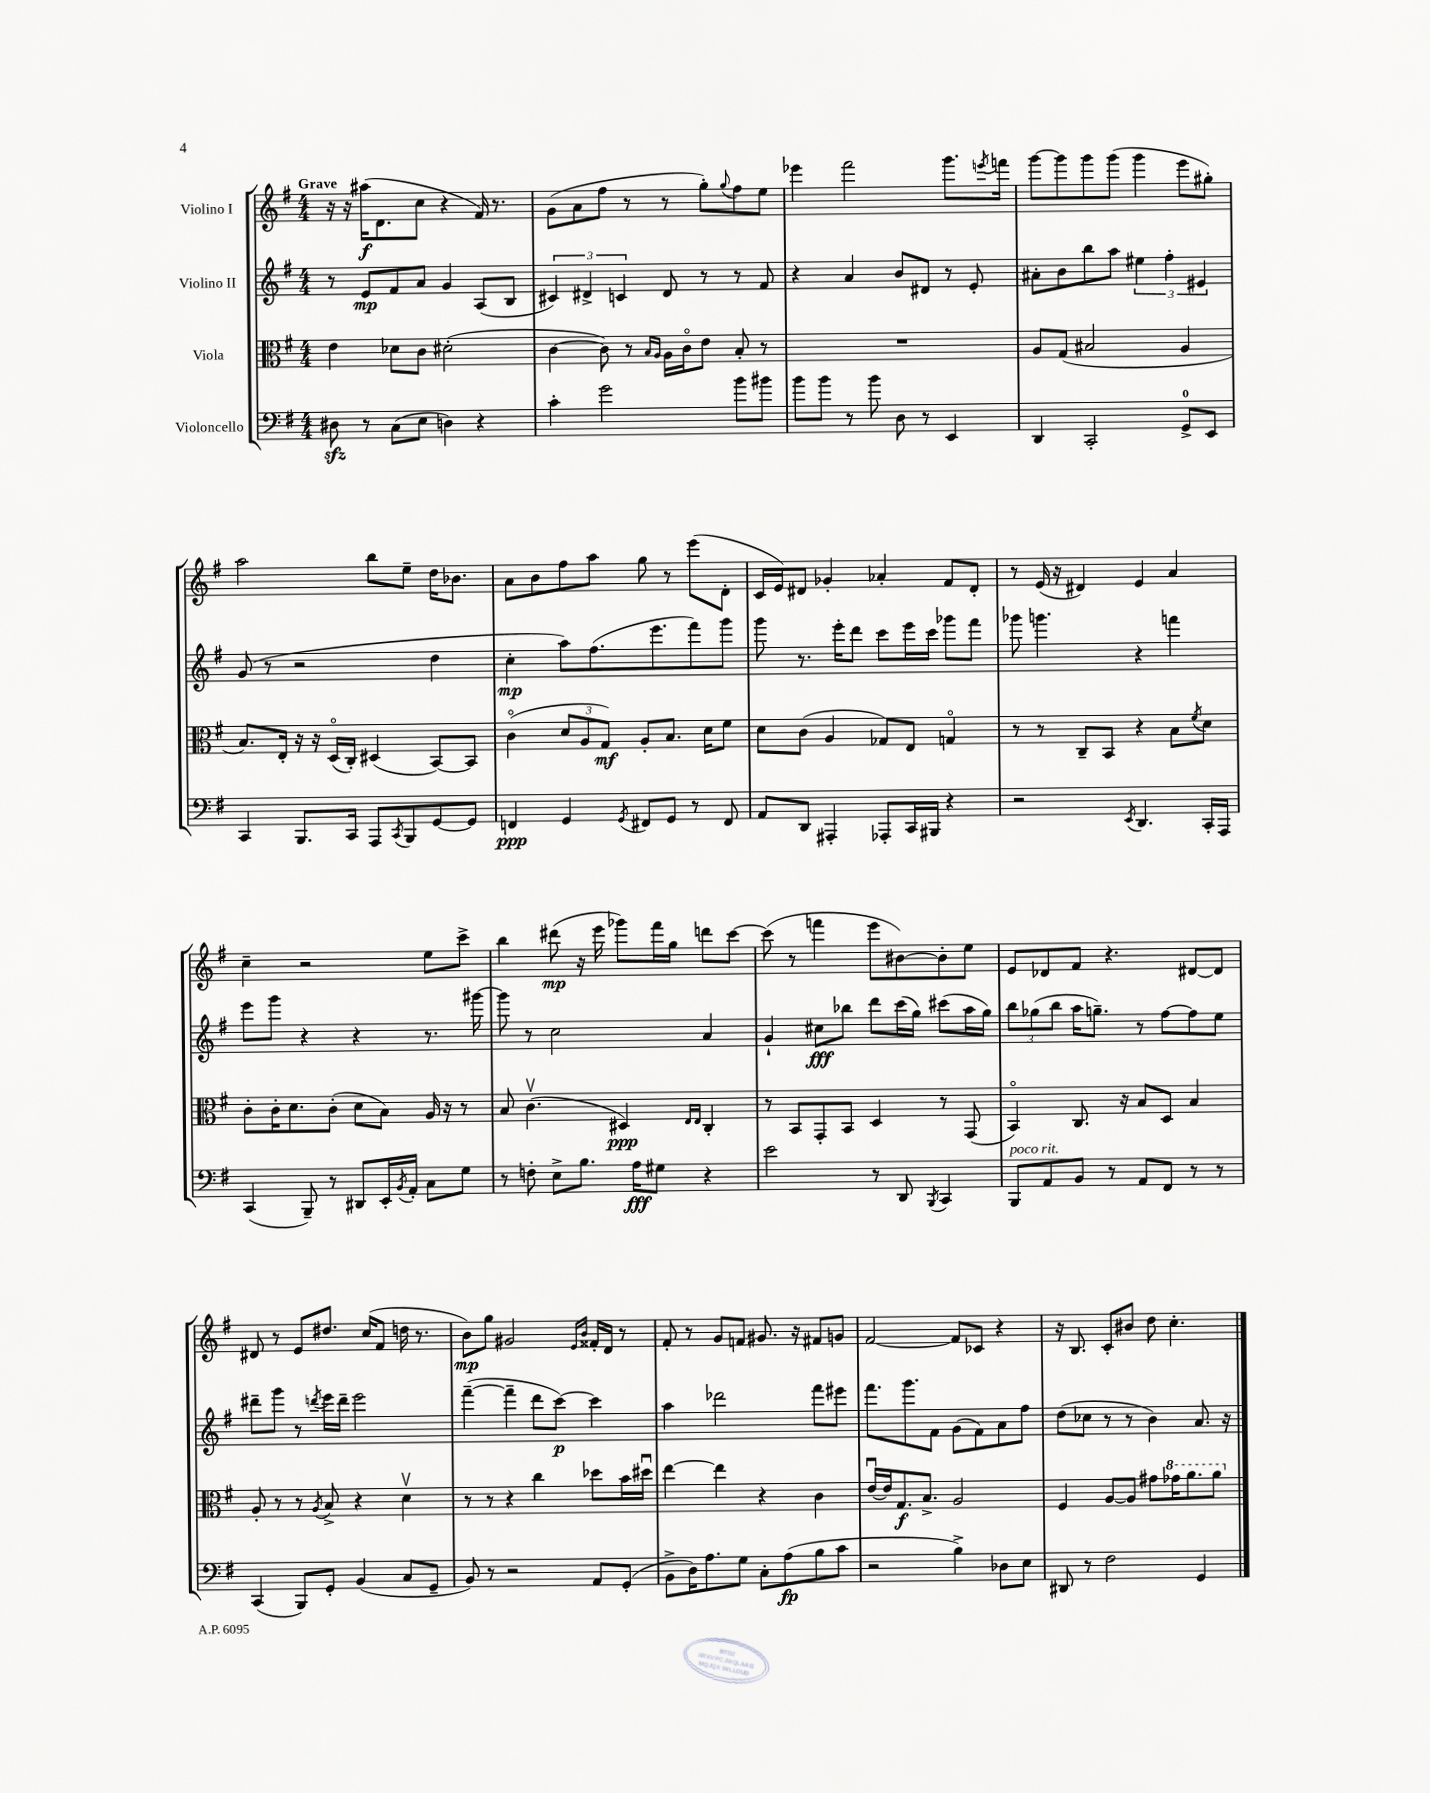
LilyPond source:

<<
\new StaffGroup <<
\new Staff = "s0" \with { instrumentName = "Violino I" } {
    \clef treble \key g \major \numericTimeSignature \time 4/4 \tempo "Grave"
    r16 r16 ais''16\f( d'8. c''8 r4 fis'16) r8. |
    g'8( a'8 fis''8 r8 r8 g''8-.) \appoggiatura { g''8 } fis''8 e''8 |
    ees'''4 fis'''2 g'''8. \acciaccatura { e'''8 } f'''16 |
    g'''8~ g'''8 g'''8 g'''8( g'''4 e'''8 gis''8-.) |
    a''2 b''8 e''8-- d''16 bes'8. |
    a'8 b'8 fis''8 a''8 g''8 r8 e'''8( d'8-. |
    c'16 e'16) dis'8 ges'4-. aes'4-. fis'8 dis'8-. |
    r8 e'16( r16 dis'4) e'4 a'4 |
    c''4-- r2 e''8 c'''8-> |
    b''4 dis'''8\mp( r16 e'''16 ges'''8) fis'''16 g''16 d'''8 c'''8~ |
    c'''8( r8 f'''4 e'''8 bis'8~) bis'8-. e''8 |
    e'8 des'8 fis'8 r4. dis'8~ dis'8 |
    dis'8 r8 e'8 dis''8. c''16( fis'8 d''16 r8. |
    b'8\mp) g''8 gis'2 \grace { e'16 b'16 } fisis'16-. d'16 r8 |
    fis'8-. r8 g'8 f'8 gis'8. r16 fis'8 g'8 |
    fis'2~ fis'8 ces'8 r4 |
    r16 b8. c'8-. bis'8 d''8 c''4.-. \bar "|." |
}
\new Staff = "s1" \with { instrumentName = "Violino II" } {
    \clef treble \key g \major \numericTimeSignature \time 4/4
    r8 e'8\mp fis'8 a'8 g'4 a8( b8 |
    \tuplet 3/2 { cis'4) dis'4-> c'4 } dis'8 r8 r8 fis'8 |
    r4 a'4 b'8 dis'8 r8 e'8-. |
    ais'8-. b'8 b''8 a''8 \tuplet 3/2 { eis''4 fis''4-. eis'4 } |
    g'8( r8 r2 d''4 |
    c''4-.\mp a''8) fis''8.( e'''8. fis'''8) g'''8 |
    g'''8 r8. e'''16-. d'''8 c'''8 e'''16 c'''16 ges'''8 fis'''8 |
    ges'''8 g'''4. r4 f'''4 |
    e'''8 g'''8 r4 r4 r8. gis'''16~ |
    gis'''8 r8 c''2 a'4 |
    g'4-! cis''8\fff bes''8 d'''8 c'''16( g''16) cis'''8( a''16 g''16) |
    \tuplet 3/2 { b''8 ges''8( b''8 } a''16 g''8.--) r8 fis''8~ fis''8 e''8 |
    dis'''8-- g'''8 r8 \acciaccatura { d'''8 } e'''16 d'''16-- e'''2 |
    fis'''4~--( fis'''4-- d'''8 c'''8~\p) c'''4 |
    a''4 des'''2 fis'''8 eis'''8 |
    fis'''8. g'''8. fis'8 g'8( fis'8) a'8 fis''8 |
    d''8( ces''8 r8 r8 b'4) a'8. r16 \bar "|." |
}
\new Staff = "s2" \with { instrumentName = "Viola" } {
    \clef alto \key g \major \numericTimeSignature \time 4/4
    e'4 des'8 c'8 dis'2-.( |
    c'4~ c'8) r8 \grace { b16 a16 } a16 c'16\flageolet e'8 b8-. r8 |
    R1 |
    a8 g8( bis2 a4 |
    b8.) e16-. r16 r16 d16\flageolet( c16-.) dis4( b,8~) b,8 |
    c'4\flageolet( \tuplet 3/2 { d'8 a8 g8\mf) } a8-. b8. d'16 fis'8 |
    d'8 c'8( a4 ges8) e8 g4\flageolet |
    r8 r8 c8-- b,8 r4 b8 \acciaccatura { fis'8 } d'8 |
    c'8-. c'16-. d'8. c'8-.( d'8 b8) a16 r16 r8 |
    b8 c'4.\upbow( dis4\ppp) \grace { e16 e16 } c4-. |
    r8 b,8 g,8-. b,8 d4 r8 g,8( |
    b,4\flageolet) c8. r16 b8 d8 b4 |
    a8-. r8 r8 \acciaccatura { a8 } b8-> r4 d'4\upbow |
    r8 r8 r4 c''4 des''8 b'16 dis''16\downbow |
    e''4~ e''4 r4 c'4 |
    e'16~\downbow e'16 g8.\f b8.-> a2 |
    fis4 a8~ a8 gis'8 \ottava #1 ges''16 a''8. a''8 \ottava #0 \bar "|." |
}
\new Staff = "s3" \with { instrumentName = "Violoncello" } {
    \clef bass \key g \major \numericTimeSignature \time 4/4
    dis8\sfz r8 c8( e8 d4) r4 |
    c'4-. g'2 b'8 bis'8 |
    b'8 b'8 r8 b'8 d8 r8 e,4 |
    d,4 c,2-. g,8-0-> e,8 |
    c,4 b,,8. c,16 a,,8 \acciaccatura { c,8 } b,,8 g,8~ g,8 |
    f,4\ppp g,4 \acciaccatura { g,8 } fis,8 g,8 r8 fis,8 |
    a,8 d,8 ais,,4-. aes,,8-. c,16 bis,,16 r4 |
    r2 \acciaccatura { e,8 } d,4. c,16-. a,,16 |
    c,4( b,,8--) r8 dis,8 e,16-. \acciaccatura { b,8 } a,16-. c8 g8 |
    r8 f8-. e8-> b8. a16\fff gis8 r4 |
    e'2 r8 d,8 \acciaccatura { b,,8 } c,4 |
    b,,8^\markup { \italic "poco rit." } a,8 b,8 r8 a,8 fis,8 r8 r8 |
    c,4( b,,8) g,8-. b,4( c8 g,8-- |
    b,8) r8 r2 a,8 g,8-.( |
    b,8-> d16) a8. g8 c8-. a8\fp( b8 c'8 |
    r2 b4->) des8 e8 |
    dis,8 r8 fis2 g,4 \bar "|." |
}
>>
>>
\layout { \context { \Score \remove "Bar_number_engraver" } }
